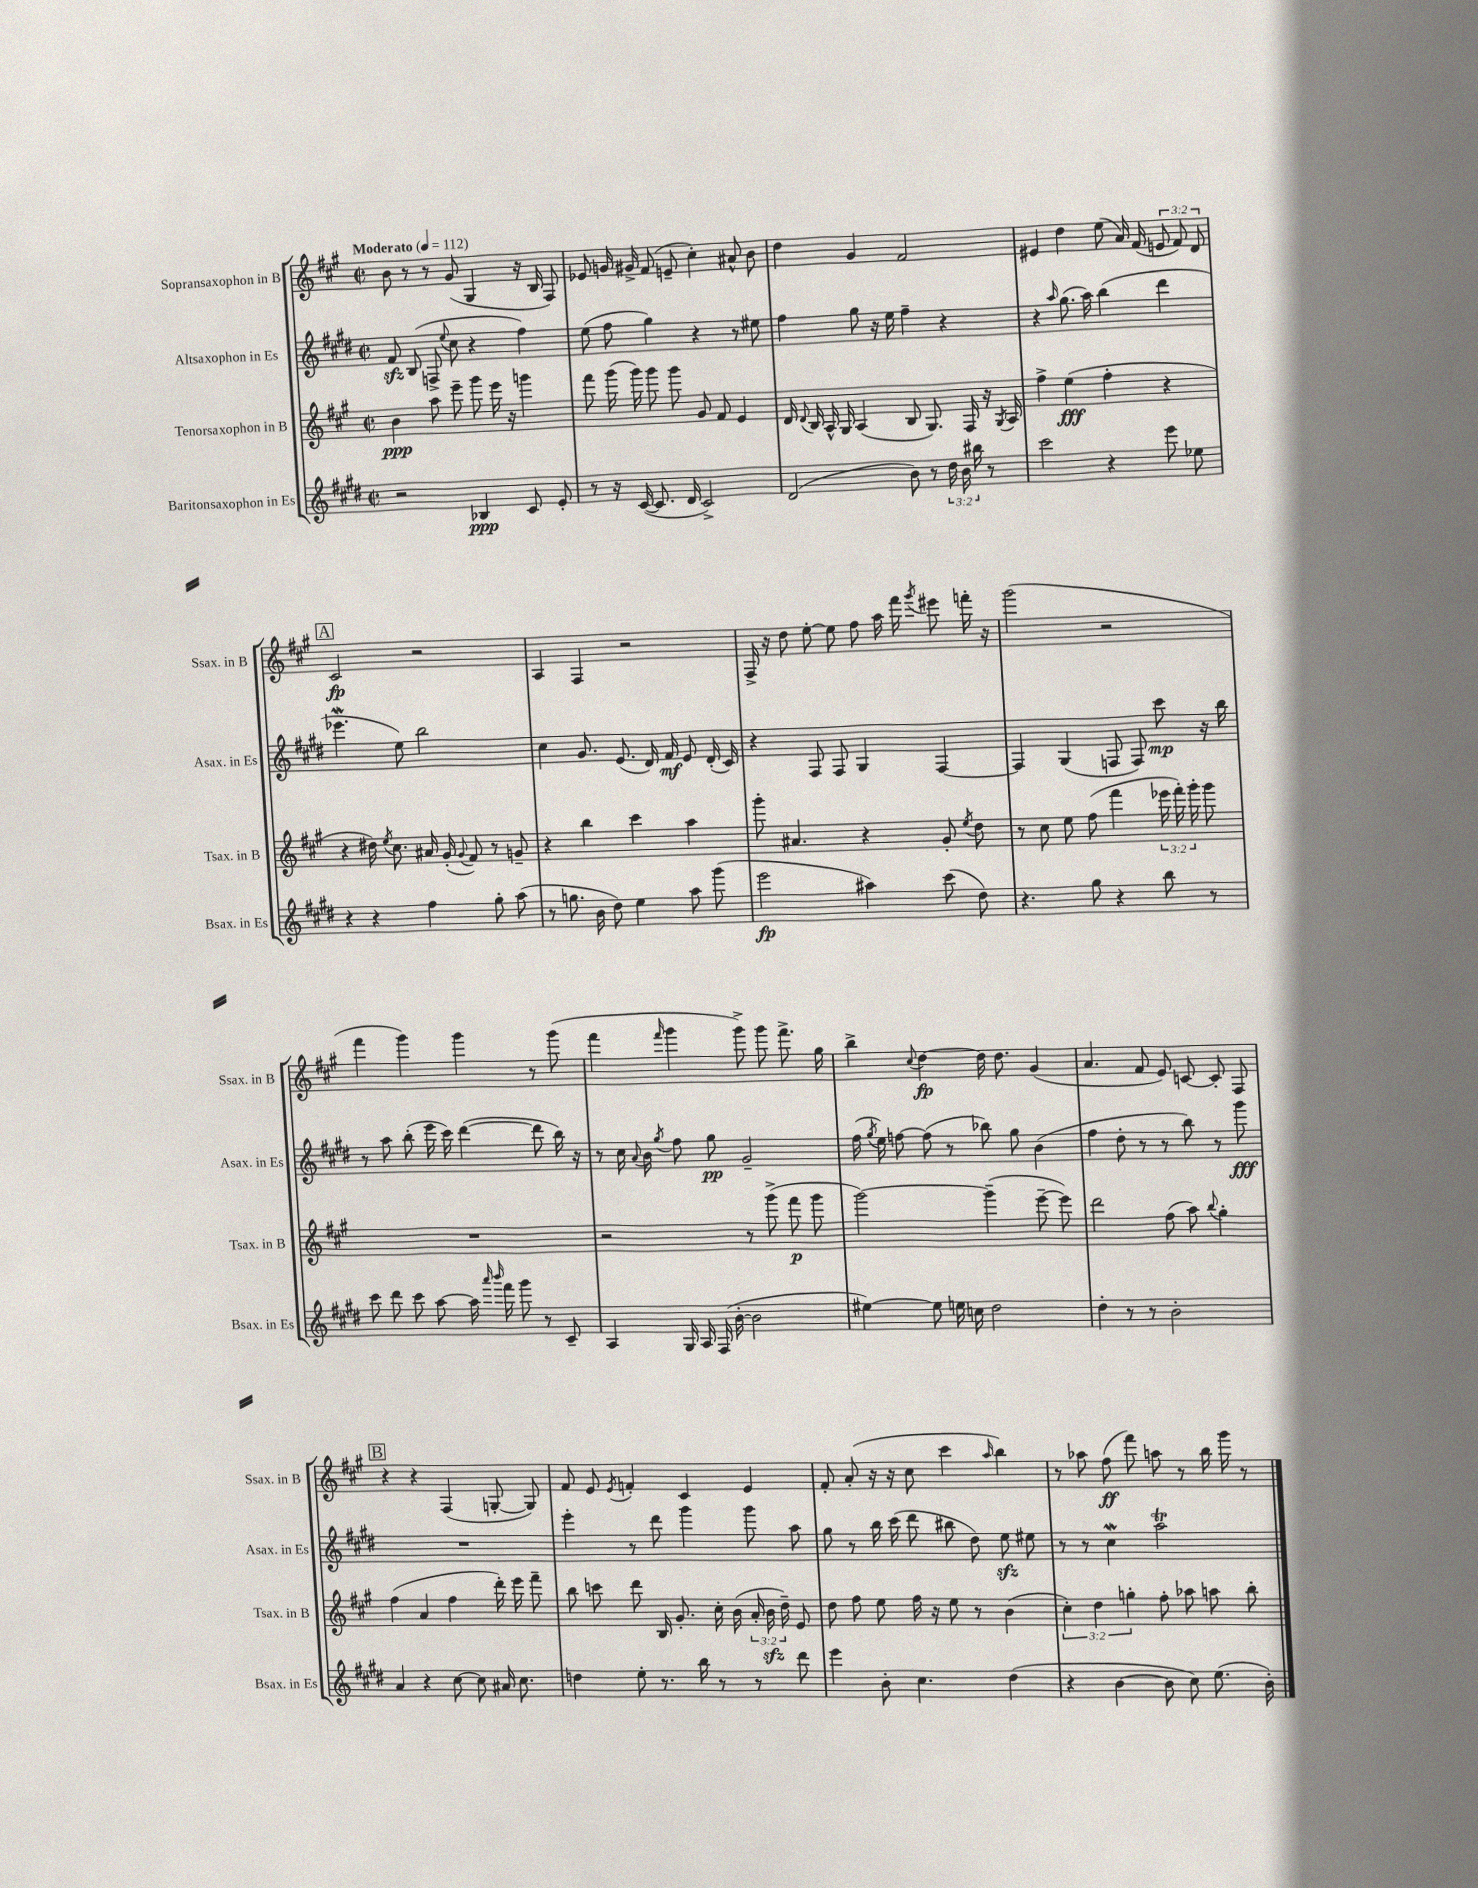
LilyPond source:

<<
\new StaffGroup <<
\new Staff = "s0" \with { instrumentName = "Sopransaxophon in B" shortInstrumentName = "Ssax. in B" } {
    \clef treble \key a \major \defaultTimeSignature \time 2/2 \override Staff.TupletNumber.text = #tuplet-number::calc-fraction-text \tempo "Moderato" 4 = 112
    \autoBeamOff b'8 r8 r8 gis'8( gis4 r16 b16 fis8) |
    ees'8 g'16 gis'16-> fis'8( e'8-- cis''4-.) ais'8-^ b'8 |
    d''4 gis'4 fis'2 |
    eis'4 d''4 e''8( a'16) fis'16( \tuplet 3/2 { e'8 fis'8) d'8 } |
    \mark \markup { \box "A" } cis'2\fp r2 |
    a4 fis4 r2 |
    fis16-> r16 d''8 e''8~-. e''8 fis''8 a''16 fis'''16 \acciaccatura { gis'''8 } eis'''8 f'''16-. r16 |
    gis'''2( r2 |
    fis'''4 gis'''4) gis'''4 r8 gis'''8( |
    fis'''4 \grace { fis'''16 } gis'''4 gis'''8->) gis'''8 fis'''8.-> gis''16 |
    b''4-> \appoggiatura { cis''8 } d''4~\fp d''16 d''8. gis'4( |
    a'4. fis'8 e'8) c'8~ c'8-. fis8 |
    \mark \markup { \box "B" } r4 r4 fis4( g8~-. g8) |
    fis'8 e'8 \acciaccatura { e'8 } f'4-. cis'4 e'4 |
    fis'8-. a'8-.( r16 r16 cis''8 cis'''4 \grace { a''16 } b''4) |
    r8 aes''8 fis''8\ff( fis'''8) a''8 r8 b''16 gis'''16 r8 \bar "|." |
}
\new Staff = "s1" \with { instrumentName = "Altsaxophon in Es" shortInstrumentName = "Asax. in Es" } {
    \clef treble \key e \major \defaultTimeSignature \time 2/2
    \autoBeamOff fis'8\sfz b8( f8-> \appoggiatura { e''8 } cis''8 r4 fis''4) |
    e''8( fis''8 gis''4) r4 r8 eis''8 |
    fis''4 gis''8 r16 e''16 fis''4-- r4 |
    r4 \grace { a''16 } gis''8.( a''16) b''4( dis'''4 |
    \mark \markup { \box "A" } ees'''4.\mordent e''8) b''2 |
    cis''4 gis'8. e'8.( dis'16) fis'16\mf e'8 dis'16-.( cis'16) |
    r4 fis8 fis8 gis4 fis4~ |
    fis4 gis4( f8 f8) cis'''8\mp r16 b''16 |
    r8 a''8 b''8-.( e'''16 cis'''16) dis'''4~( dis'''8 b''16) r16 |
    r8 cis''16 \appoggiatura { a'8 } b'16 \acciaccatura { gis''8 } fis''8 gis''8\pp gis'2-- |
    fis''16( \acciaccatura { gis''8 } e''16) f''8~ f''8( r8 bes''8) gis''8 b'4( |
    fis''4 dis''8-. r8 r8 b''8) r8 gis'''8\fff |
    \mark \markup { \box "B" } R1 |
    e'''4-. r8 dis'''8 gis'''4 gis'''8 a''8 |
    gis''8 r8 b''16 cis'''16( dis'''8 bis''8 dis''8) e''8\sfz eis''8 |
    r8 r8 cis''4\mordent a''2\trill \bar "|." |
}
\new Staff = "s2" \with { instrumentName = "Tenorsaxophon in B" shortInstrumentName = "Tsax. in B" } {
    \clef treble \key a \major \defaultTimeSignature \time 2/2 \override Staff.TupletNumber.text = #tuplet-number::calc-fraction-text
    \autoBeamOff b'4\ppp a''8 e'''8-- gis'''8 e'''16 r16 g'''4 |
    fis'''8 gis'''16( gis'''16) gis'''8 gis'''8 gis'8 fis'8 e'4 |
    d'16 \appoggiatura { d'8 } b16 a16-^ gis16 a4( b8 gis8.) fis16 r16 \acciaccatura { gis8 } a16 |
    fis''4-> e''4\fff( fis''4-. r4 |
    \mark \markup { \box "A" } r4 dis''16) \acciaccatura { e''8 } cis''8. ais'16 gis'16-.( \appoggiatura { gis'8 } fis'8) r8 g'8-- |
    r4 b''4 cis'''4 a''4 |
    gis'''8-. ais'4. r4 gis'8-. \acciaccatura { e''8 } d''8 |
    r8 cis''8 e''8 fis''8( fis'''4 \tuplet 3/2 { ees'''16 fis'''16-.) gis'''16-. } gis'''8 |
    R1 |
    r2 r8 gis'''8->( fis'''8\p gis'''8 |
    gis'''2~) gis'''4--( e'''8~-- e'''8) |
    d'''2 fis''8( a''8) \appoggiatura { b''8 } gis''4-. |
    \mark \markup { \box "B" } fis''4( a'4 fis''4 d'''16-.) e'''16 fis'''8-- |
    b''8 c'''8 d'''8 b16 gis'8.-. cis''16-. b'16( \tuplet 3/2 { a'16-. b'16\sfz d''16--) } e'8 |
    d''8 fis''8 e''8 fis''16 r16 e''8 r8 b'4( |
    \tuplet 3/2 { cis''4-.) d''4 g''4-. } fis''8-. aes''8 a''8 b''8-. \bar "|." |
}
\new Staff = "s3" \with { instrumentName = "Baritonsaxophon in Es" shortInstrumentName = "Bsax. in Es" } {
    \clef treble \key e \major \defaultTimeSignature \time 2/2 \override Staff.TupletNumber.text = #tuplet-number::calc-fraction-text
    \autoBeamOff r2 bes4\ppp cis'8 e'8-. |
    r8 r16 cis'16~( cis'8. dis'16 cis'2->) |
    dis'2( b'8) r8 \tuplet 3/2 { dis''16 b'16 bis''16 } r8 |
    cis'''2 r4 e'''8 ees''8 |
    \mark \markup { \box "A" } r4 r4 fis''4 gis''8-. a''8( |
    r8 g''8. b'16 dis''8) e''4 a''8 gis'''8( |
    e'''2\fp ais''4) cis'''8( dis''8) |
    r4. gis''8 r4 b''8 r8 |
    cis'''8 dis'''8 cis'''8 a''8~ a''16 \grace { a'''16 b'''16 } fis'''16 gis'''8 r8 cis'8-- |
    a4 gis16 a16 fis16( b'16~-. b'2 |
    eis''4~) eis''8 e''16 c''16 dis''2 |
    dis''4-. r8 r8 b'2-. |
    \mark \markup { \box "B" } a'4 r4 cis''8~ cis''8 ais'16 cis''8. |
    d''4 e''8-. r8. b''16 r8 r8 dis'''8 |
    e'''4 b'8-. cis''4. dis''4( |
    r4 b'4~ b'8 cis''8) e''8.( b'16-.) \bar "|." |
}
>>
>>
\layout { \context { \Score \remove "Bar_number_engraver" } }
